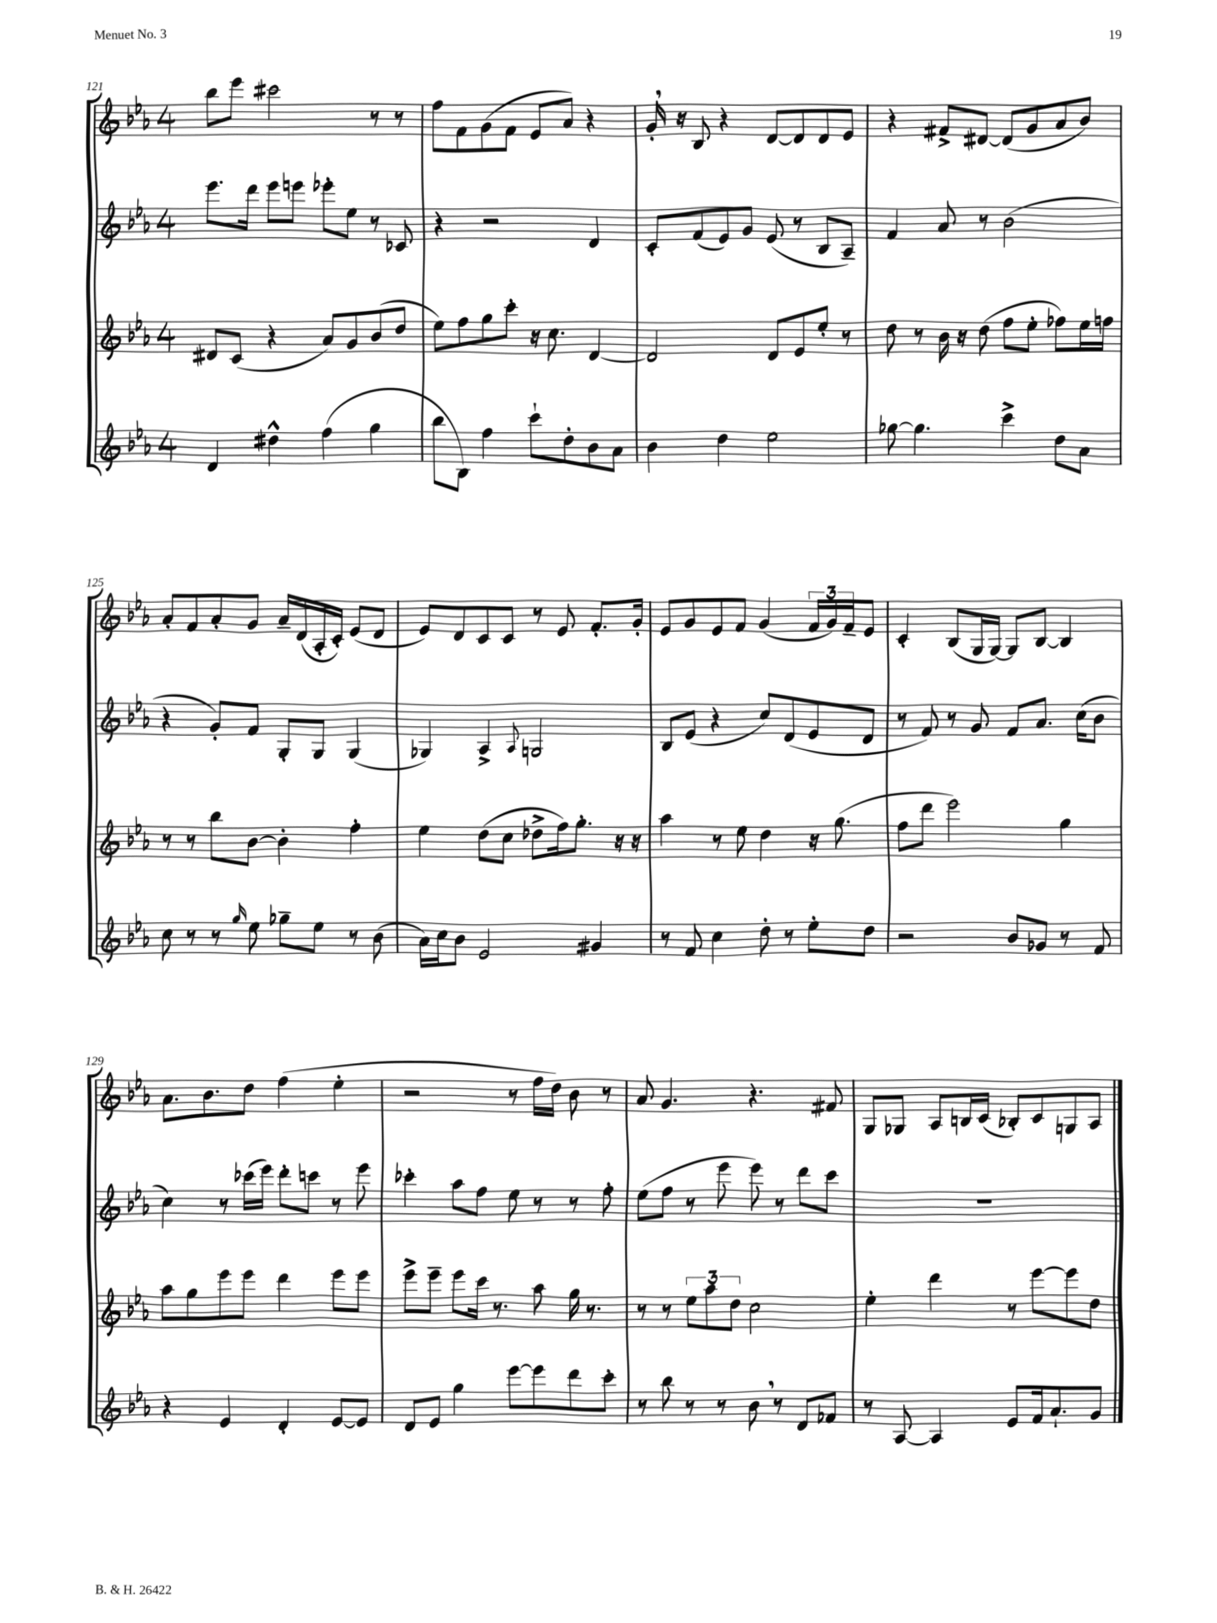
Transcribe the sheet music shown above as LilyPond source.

<<
\new StaffGroup <<
\new Staff = "s0" {
    \clef treble \key ees \major \once \override Staff.TimeSignature.style = #'single-digit \time 4/4
    bes''8 ees'''8 cis'''2 r8 r8 |
    f''8 f'8 g'8( f'8 ees'8 aes'8) r4 |
    g'16-. \breathe r16 bes8 r4 d'8~ d'8 d'8 ees'8 |
    r4 fis'8-> dis'8~ dis'8( g'8 aes'8 bes'8) |
    aes'8-. f'8 aes'8-. g'8 aes'16-- d'16( aes16-. c'16-.) ees'8( d'8 |
    ees'8) d'8 c'8 c'8 r8 ees'8 f'8.-. g'16-. |
    ees'8 g'8 ees'8 f'8 g'4( \tuplet 3/2 { f'16 g'16) f'16-- } ees'8 |
    c'4-. bes8( g16 g16~) g8 bes8~ bes4 |
    aes'8. bes'8. d''8 f''4( ees''4-. |
    r2 r8 f''16 d''16) bes'8 r8 |
    aes'8 g'4. r4. fis'8 |
    g8 ges8 aes8 b16 c'16( bes8-.) c'8 g8 aes8 \bar "|." |
}
\new Staff = "s1" {
    \clef treble \key ees \major \once \override Staff.TimeSignature.style = #'single-digit \time 4/4
    ees'''8. d'''16 ees'''8 e'''8 ees'''8-. ees''8 r8 ces'8 |
    r4 r2 d'4 |
    c'8-. f'8( ees'8) g'8 ees'8( r8 bes8 aes8--) |
    f'4 aes'8 r8 bes'2( |
    r4 g'8-.) f'8 g8-. g8 g4( |
    ges4) aes4-> \appoggiatura { aes8 } g2 |
    bes8 ees'8( r4 c''8) d'8( ees'8 d'8 |
    r8 f'8) r8 g'8 f'8 aes'8. c''16( bes'8 |
    c''4) r8 ces'''16( ees'''16) d'''8-. c'''8 r8 ees'''8 |
    ces'''4-. aes''8 f''8 ees''8 r8 r8 f''8-. |
    ees''8( f''8 r8 ees'''8 ees'''8) r8 d'''8 c'''8 |
    R1 \bar "|." |
}
\new Staff = "s2" {
    \clef treble \key ees \major \once \override Staff.TimeSignature.style = #'single-digit \time 4/4
    dis'8 c'8( r4 aes'8) g'8 bes'8( d''8 |
    ees''8) f''8 g''8 c'''8-. r16 c''8. d'4~ |
    d'2 d'8 ees'8 ees''8-. r8 |
    d''8 r8 bes'16 r16 d''8( f''8 ees''8-. fes''8) ees''16 f''16 |
    r8 r8 bes''8 bes'8~ bes'4-. f''4-. |
    ees''4 d''8( c''8 des''8-> f''16) g''8.-. r16 r16 |
    aes''4 r8 ees''8 d''4 r16 g''8.( |
    f''8 d'''8 ees'''2) g''4 |
    aes''8 g''8 ees'''8 ees'''8 d'''4 ees'''8 ees'''8 |
    ees'''8-> ees'''8-- ees'''8 c'''16 r8. aes''8 g''16 r8. |
    r8 r8 \tuplet 3/2 { ees''8 aes''8 d''8 } c''2 |
    ees''4-. d'''4 r8 ees'''8~ ees'''8 d''8 \bar "|." |
}
\new Staff = "s3" {
    \clef treble \key ees \major \once \override Staff.TimeSignature.style = #'single-digit \time 4/4
    d'4 dis''4-^ f''4( g''4 |
    bes''8 bes8) f''4 c'''8-! d''8-. bes'8 aes'8 |
    bes'4 d''4 ees''2 |
    ges''8~ ges''4. c'''4-> d''8 aes'8 |
    c''8 r8 r8 \grace { g''16 } ees''8 ges''8-- ees''8 r8 bes'8( |
    aes'16) c''16 bes'8 ees'2 gis'4 |
    r8 f'8 c''4 d''8-. r8 ees''8-. d''8 |
    r2 bes'8 ges'8 r8 f'8 |
    r4 ees'4 d'4-. ees'8~ ees'8 |
    d'8 ees'8 g''4 ees'''8~ ees'''8 d'''8 c'''8-. |
    r8 bes''8 r8 r8 bes'8 \breathe r8 d'8 fes'8 |
    r8 aes8~ aes4 ees'8 f'16 aes'8.-! g'8 \bar "|." |
}
>>
>>
\layout { \context { \Score currentBarNumber = #121 } }
